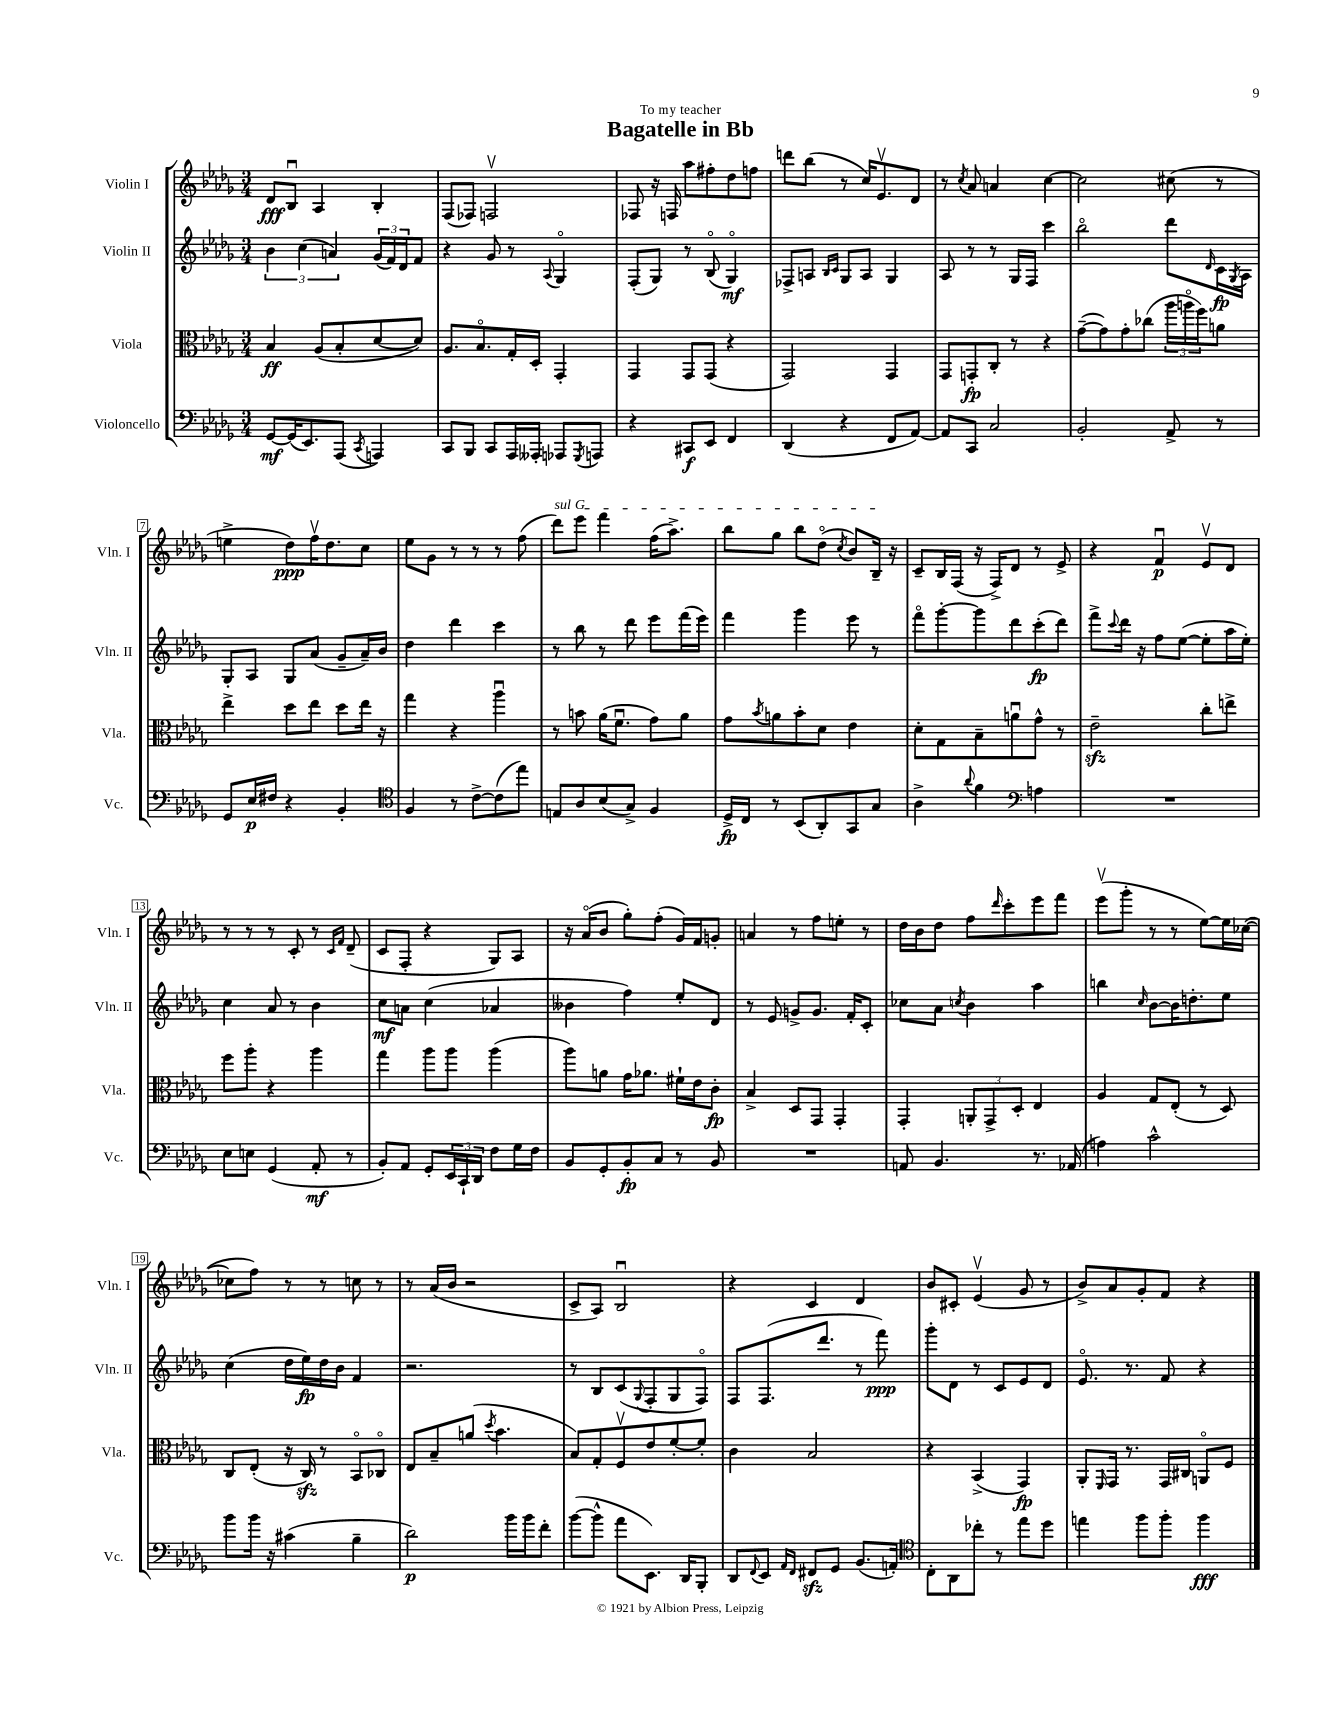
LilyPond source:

\header { title = "Bagatelle in Bb" dedication = "To my teacher" }
<<
\new StaffGroup <<
\new Staff = "s0" \with { instrumentName = "Violin I" shortInstrumentName = "Vln. I" } {
    \clef treble \key des \major \numericTimeSignature \time 3/4
    des'8\fff bes8\downbow aes4 bes4-. |
    f8( fes8) f2\upbow |
    fes8 r16 f16 aes''8 fis''8-. des''8 f''8 |
    d'''8 bes''8( r8 c''16) ees'8.\upbow des'8 |
    r8 \acciaccatura { c''8 } aes'8 a'4 c''4~ |
    c''2 cis''8( r8 |
    e''4-> des''8\ppp) f''16\upbow des''8. c''8 |
    ees''8 ges'8 r8 r8 r8 f''8( |
    \once \override TextSpanner.bound-details.left.text = \markup { \italic "sul G" } des'''8\startTextSpan) ees'''8 f'''4 f''16( aes''8.->) |
    bes''8 ges''8 bes''8 des''8\flageolet( \acciaccatura { c''8 } bes'8) bes16--\stopTextSpan r16 |
    c'8-- bes16 f16( r16 f16->) des'8 r8 ees'8-> |
    r4 f'4\downbow\p ees'8\upbow des'8 |
    r8 r8 r8 c'8-. r8 \grace { c'16 f'16 } des'8--( |
    c'8 f8-. r4 ges8) aes8 |
    r16 aes'16\flageolet( bes'8 ges''8-.) f''8-.( ges'16) f'16 g'8-. |
    a'4 r8 f''8 e''8-. r8 |
    des''16 bes'16 des''8 f''8 \grace { des'''16 } c'''8-. ees'''8 f'''8 |
    ees'''8\upbow( ges'''8-. r8 r8 ees''8~) ees''16 ces''16~( |
    ces''8 f''8) r8 r8 c''8 r8 |
    r8 aes'16( bes'16 r2 |
    c'8-> aes8) bes2\downbow |
    r4 c'4 des'4 |
    bes'8 cis'8-. ees'4\upbow( ges'8 r8 |
    bes'8->) aes'8 ges'8-. f'8 r4 \bar "|." |
}
\new Staff = "s1" \with { instrumentName = "Violin II" shortInstrumentName = "Vln. II" } {
    \clef treble \key des \major \numericTimeSignature \time 3/4
    \tuplet 3/2 { bes'4 c''4( a'4) } \tuplet 3/2 { ges'16( f'16) des'16 } f'8 |
    r4 ges'8 r8 \appoggiatura { aes8 } ges4\flageolet |
    f8-.( ges8) r8 bes8\flageolet( ges4\flageolet\mf) |
    fes8-> a8 \grace { bes16 c'16 } ges8 a8 ges4 |
    aes8 r8 r8 ges16 f16 c'''4 |
    bes''2\flageolet des'''8 \grace { des'16 } c'16\fp \acciaccatura { ges8 } aes16 |
    ges8-. aes8 ges8 aes'8( ges'8-- aes'16--) bes'16 |
    des''4 des'''4 c'''4 |
    r8 bes''8 r8 des'''8 ees'''8 f'''16( ees'''16) |
    f'''4 ges'''4 ees'''8 r8 |
    f'''8\flageolet ges'''8~-. ges'''8 des'''8 c'''8-.\fp( des'''8) |
    f'''8-> \appoggiatura { c'''8 } des'''16 r16 f''8 ees''8~( ees''8-. aes''16 ees''16-.) |
    c''4 aes'8 r8 bes'4 |
    c''8\mf a'8 c''4( aes'4 |
    beses'4 f''4) ees''8-. des'8 |
    r8 ees'8 g'8-> g'8. f'16-. c'8-. |
    ces''8 aes'8 \acciaccatura { c''8 } bes'4 aes''4 |
    b''4 \grace { c''16 } bes'8~ bes'16 d''8.-. ees''8 |
    c''4( des''16 ees''16\fp) des''16 bes'16 f'4 |
    r2. |
    r8 bes8 c'8( \appoggiatura { ges8 } f8-. ges8 f8\flageolet) |
    f8 f8.( des'''8. r8 f'''8\ppp) |
    ges'''8-. des'8 r8 c'8 ees'8 des'8 |
    ees'8.\flageolet r8. f'8 r4 \bar "|." |
}
\new Staff = "s2" \with { instrumentName = "Viola" shortInstrumentName = "Vla." } {
    \clef alto \key des \major \numericTimeSignature \time 3/4
    bes4\ff aes8( bes8-. des'8~ des'8) |
    aes8. bes8.\flageolet ges16-. des16-. ges,4-. |
    ges,4 ges,8 ges,8( r4 |
    ges,2) ges,4 |
    ges,8 g,8-.\fp c8-. r8 r4 |
    ges'8~--( ges'8) ges'8-. ces''8( \tuplet 3/2 { aes''16 a''16\flageolet f''16) } a'8 |
    ees''4-> des''8 ees''8 des''8 ees''16 r16 |
    ges''4 r4 aes''4\downbow |
    r8 b'8 aes'16( f'8.\downbow ges'8) aes'8 |
    ges'8 \acciaccatura { bes'8 } a'8 bes'8-. des'8 ees'4 |
    des'8-. ges8 bes8-- a'8\downbow ges'8-^ r8 |
    ees'2--\sfz c''8-. e''8-> |
    f''8 aes''8-. r4 aes''4 |
    ges''4 aes''8 aes''8 aes''4( |
    aes''8) a'8 ges'16 aes'8. fis'16-! ees'16 c'8-.\fp |
    bes4-> des8 ges,8 ges,4-. |
    ges,4-. \tuplet 3/2 { a,8-. ges,8-> des8-. } ees4 |
    aes4 ges8 ees8-.( r8 des8) |
    c8 ees8-.( r16 c16\sfz) r8 bes,8\flageolet ces8\flageolet |
    ees8 bes8-- a'8( \acciaccatura { des''8 } bes'4. |
    bes8) ges8-. f8\upbow ees'8 f'8~-. f'8-. |
    c'4 bes2 |
    r4 bes,4->( ges,4\fp) |
    aes,8-. \grace { f,16 } ges,16 r8. ges,16 cis16 a,8\flageolet f8 \bar "|." |
}
\new Staff = "s3" \with { instrumentName = "Violoncello" shortInstrumentName = "Vc." } {
    \clef bass \key des \major \numericTimeSignature \time 3/4
    ges,8~\mf ges,16( ees,8.) aes,,8( \acciaccatura { c,8 } a,,4) |
    c,8 bes,,8 c,8 aes,,16 aeses,,16-. aes,,8 \acciaccatura { ges,,8 } a,,8 |
    r4 cis,8\f ees,8 f,4 |
    des,4( r4 f,8 aes,8~) |
    aes,8 c,8 c2 |
    bes,2-. aes,8-> r8 |
    ges,8 ees16\p fis16 r4 bes,4-. |
    \clef tenor f4 r8 c'8~-> c'8( ees''8) |
    e8 aes8 bes8( ges8->) f4 |
    des16->\fp c16 r8 bes,8( aes,8-.) ges,8 ges8 |
    aes4-> \appoggiatura { aes'8 } f'4 \clef bass a4 |
    R2. |
    ees8 e8 ges,4( aes,8-.\mf r8 |
    bes,8-.) aes,8 ges,8-. \tuplet 3/2 { ees,16 c,16-! des,16 } f8 ges16 f16 |
    bes,8 ges,8-. bes,8-.\fp c8 r8 bes,8 |
    R2. |
    a,8 bes,4. r8. aes,16( |
    a4) c'2-^ |
    bes'8 bes'16 r16 cis'4( bes4-- |
    des'2\p) bes'16 bes'16 f'8-. |
    bes'8~( bes'8-^ aes'8 ees,8.) des,16 bes,,8-. |
    des,8 \appoggiatura { f,8 } ees,8 \grace { aes,16 f,16 } fis,8\sfz ges,8 bes,8.( a,16-.) |
    \clef tenor c8-. aes,8 ces''8-. r8 ees''8 des''8 |
    e''4 f''8 f''8-. f''4\fff \bar "|." |
}
>>
>>
\layout { \context { \Score \override BarNumber.stencil = #(make-stencil-boxer 0.1 0.3 ly:text-interface::print) } }
